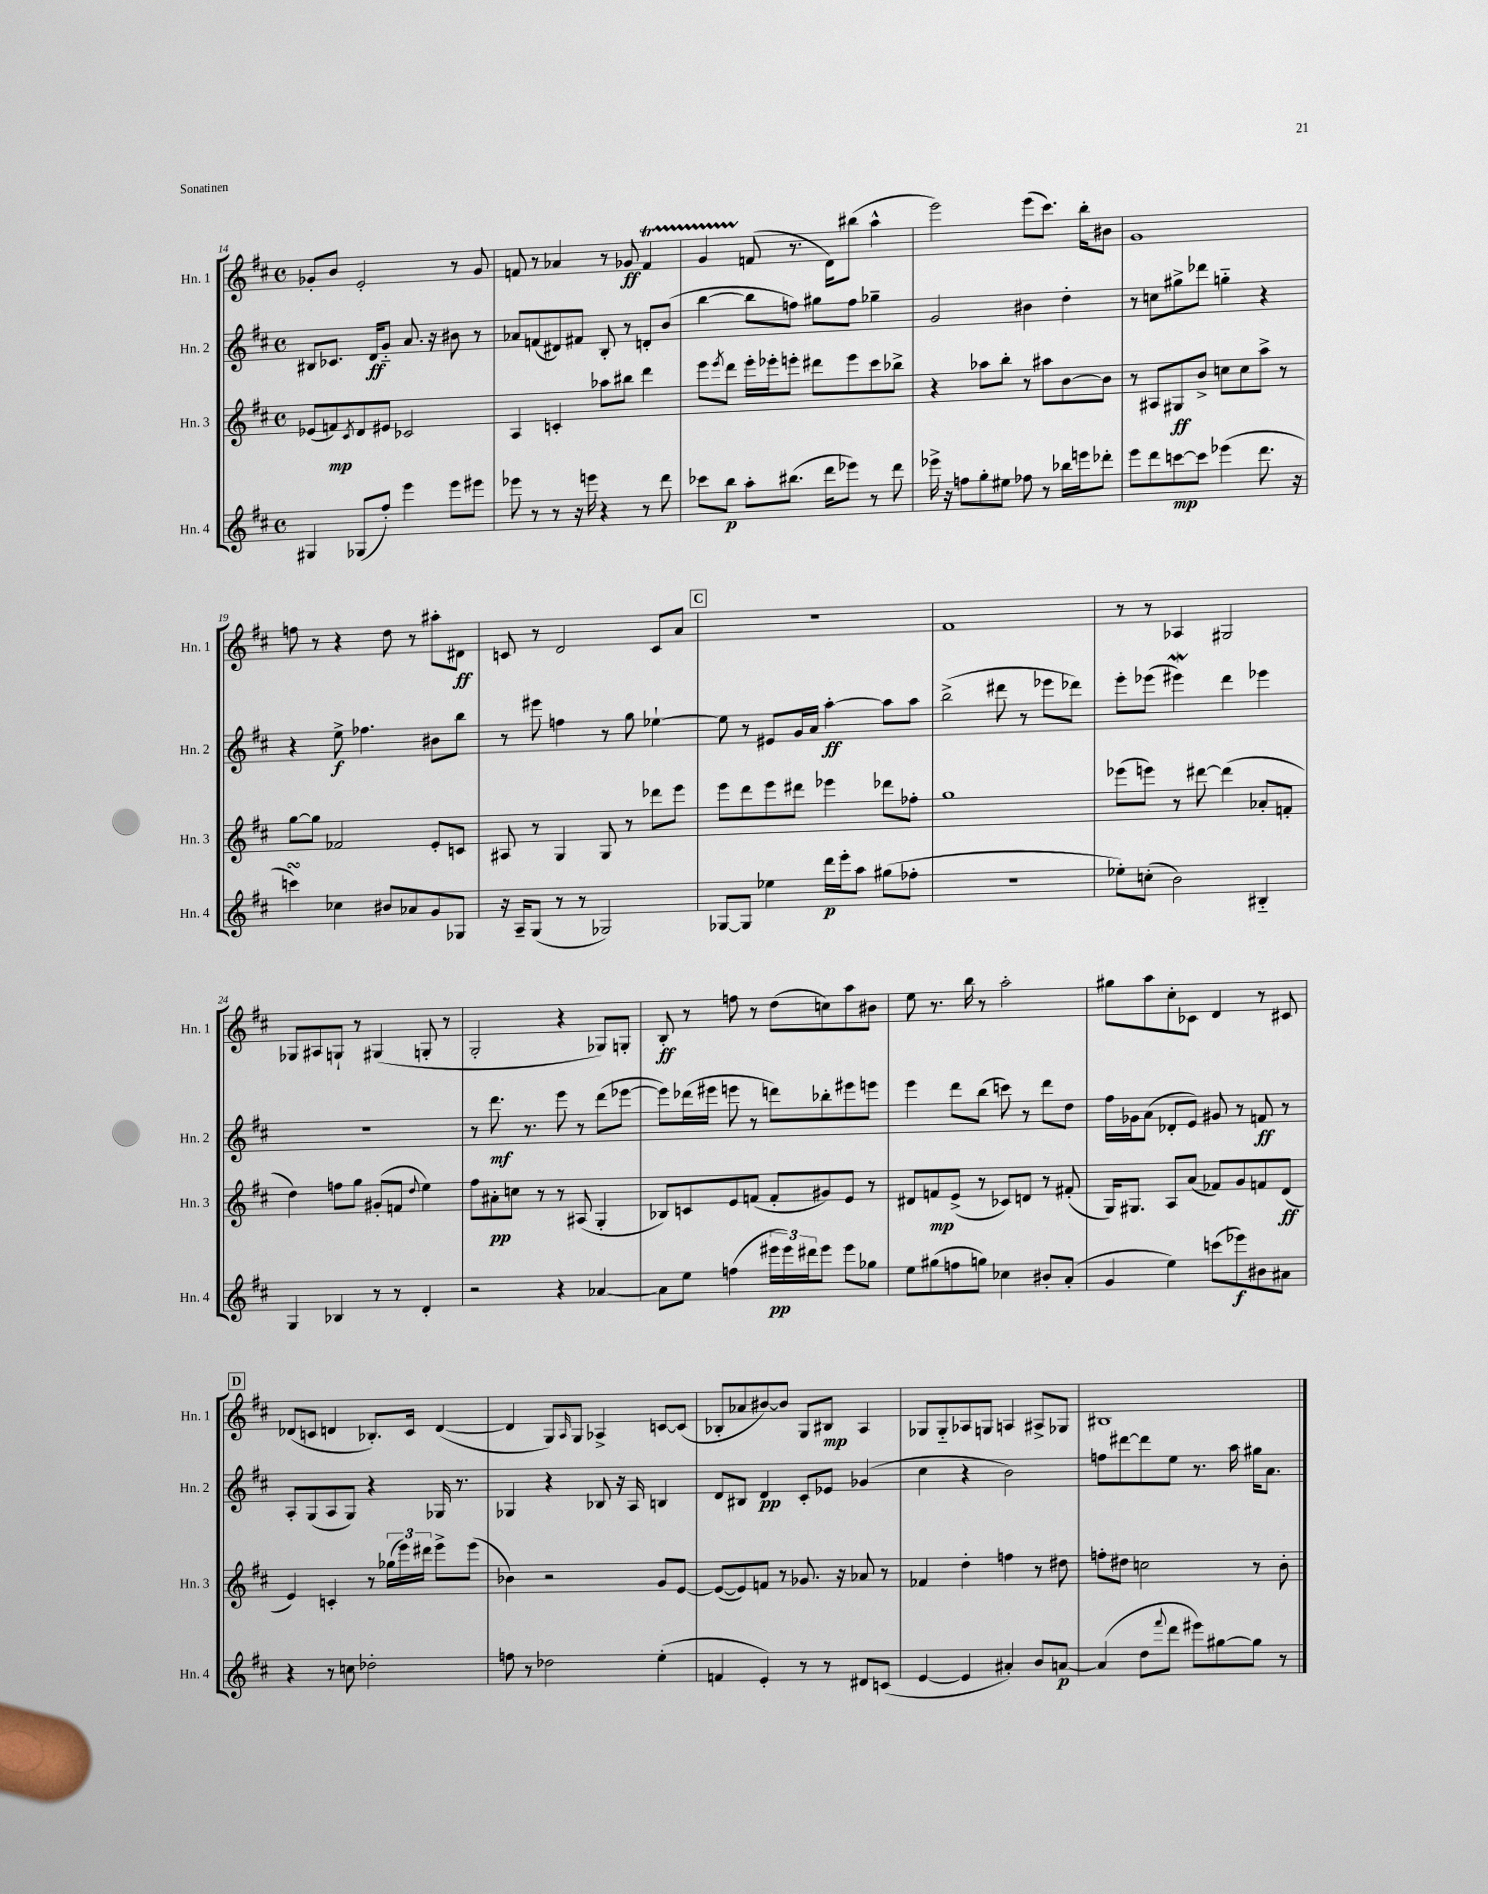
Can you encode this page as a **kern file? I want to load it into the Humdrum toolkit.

**kern	**dynam	**kern	**dynam	**kern	**dynam	**kern	**dynam
*part4	*part4	*part3	*part3	*part2	*part2	*part1	*part1
*staff4	*staff4	*staff3	*staff3	*staff2	*staff2	*staff1	*staff1
*I"Hn. 4	*	*I"Hn. 3	*	*I"Hn. 2	*	*I"Hn. 1	*
*I'Hn. 4	*	*I'Hn. 3	*	*I'Hn. 2	*	*I'Hn. 1	*
*clefG2	*	*clefG2	*	*clefG2	*	*clefG2	*
*k[f#c#]	*	*k[f#c#]	*	*k[f#c#]	*	*k[f#c#]	*
*M4/4	*	*M4/4	*	*M4/4	*	*M4/4	*
*met(c)	*	*met(c)	*	*met(c)	*	*met(c)	*
=14	=14	=14	=14	=14	=14	=14	=14
4G#X/	.	(8e-X/L	.	8B#X/L	.	8g-X'/L	.
.	.	8fn/)	mp	8.c-X/J	.	8b/J	.
.	.	8qc#/	.	.	.	.	.
(8G-X/L	.	8d/	.	.	.	2e'/	.
.	.	.	.	16d/KL	ff	.	.
8ff#'/J)	.	8e#X/J	.	8g/J	.	.	.
4eee\	.	2c-X/	.	8.a/	.	.	.
.	.	.	.	16r	.	.	.
8eee\L	.	.	.	8b#X\	.	8r	.
8eee#X\J	.	.	.	8r	.	8g-/	.
=15	=15	=15	=15	=15	=15	=15	=15
8eee-X\	.	4A/	.	8a-X/L	.	8fn/	.
8r	.	.	.	(8fn/	.	8r	.
8r	.	4cn'/	.	8d#X/)	.	4a-X/	.
16r	.	.	.	8f#X/J	.	.	.
16eeen\	.	.	.	.	.	.	.
4r	.	8aa-X\L	.	8B'/	.	8r	.
.	.	8bb#X\J	.	8r	.	8g-X/	ff
8r	.	4ddd\	.	8dn'/L	.	4fT/	.
8ddd\	.	.	.	(8b/J	.	.	.
=16	=16	=16	=16	=16	=16	=16	=16
8ccc-X\L	.	8eee\L	.	[4bb\	.	4gTTT/	.
.	.	8qeee/	.	.	.	.	.
8bb\J	p	8ddd\J	.	.	.	.	.
8aa'\L	.	16eee'\LL	.	8bb\L]	.	(8fn/	.
.	.	16eee-X'\J	.	.	.	.	.
(8.bb#X\J	.	8eeen'\J	.	8ffn\J)	.	8.r	.
.	.	8ddd#X\L	.	8gg#X\L	.	.	.
16ddd\KL	.	.	.	.	.	16d\KL)	.
8eee-X\J)	.	8eee\	.	8ff\J	.	(8bb#X\J	.
8r	.	8ccc#\	.	4gg-X~\	.	4aa^^\	.
8ddd\	.	8bb-X^\J	.	.	.	.	.
=17	=17	=17	=17	=17	=17	=17	=17
16eee-X^\	.	4r	.	2g/	.	2eee\)	.
16r	.	.	.	.	.	.	.
8ffn\L	.	.	.	.	.	.	.
8gg'\	.	8aa-X\L	.	.	.	.	.
8ee#X\J	.	8bb'\J	.	.	.	.	.
8ff-X\	.	8r	.	4b#X\	.	(8eee\L	.
8r	.	8aa#X\L	.	.	.	8.ccc#\J)	.
16bb-X\LL	.	[8b\	.	4dd'\	.	.	.
16eeen\J	.	.	.	.	.	16bb'\KL	.
8ddd-X'\J	.	8b\J]	.	.	.	8b#X\J	.
=18	=18	=18	=18	=18	=18	=18	=18
8eee\L	.	8r	.	8r	.	1g	.
8ddd\	.	8A#X/L	.	8ccn\L	.	.	.
[8cccn\	mp	8G#X/	ff	8gg#X^\	.	.	.
8ccc\J]	.	8b^/J	.	8ddd-X\J	.	.	.
(4eee-X\	.	8ccn\L	.	4ggn\	.	.	.
.	.	8cc\	.	.	.	.	.
8.ddd\	.	8aa^\J	.	4r	.	.	.
.	.	8r	.	.	.	.	.
16r	.	.	.	.	.	.	.
!!LO:LB:g=z
=19	=19	=19	=19	=19	=19	=19	=19
4cccnsSSs\)	.	[8gg\L	.	4r	.	8ffn\	.
.	.	8gg\J]	.	.	.	8r	.
4cc-X\	.	2f-X/	.	8ee^\	f	4r	.
.	.	.	.	4.ff-X\	.	.	.
8b#X/L	.	.	.	.	.	8dd\	.
8a-X/	.	.	.	.	.	8r	.
8g/	.	8e'/L	.	8b#X\L	.	8aa#X'\L	.
8G-X/J	.	8cn/J	.	8bb\J	.	8d#X\J	ff
=20	=20	=20	=20	=20	=20	=20	=20
16r	.	8A#X/	.	8r	.	8cn/	.
16A~/KL	.	.	.	.	.	.	.
(8G/J	.	8r	.	8eee#X\	.	8r	.
8r	.	4G/	.	4ffn\	.	2d/	.
8r	.	.	.	.	.	.	.
2G-X/)	.	8G/	.	8r	.	.	.
.	.	8r	.	8gg\	.	.	.
.	.	8ddd-X\L	.	[4ee-X`\	.	8c/L	.
.	.	8eee\J	.	.	.	8a/J	.
!!LO:REH:place=s1:t=C
=21	=21	=21	=21	=21	=21	=21	=21
[8G-X/L	.	8eee\L	.	8ee-\]	.	1r	.
8G-/J]	.	8ddd\	.	8r	.	.	.
4ee-X\	.	8eee\	.	8e#X/L	.	.	.
.	.	8ddd#X\J	.	16g/L	.	.	.
.	.	.	.	16a/JJ	.	.	.
16ddd\LL	p	4eee-X\	.	[4aa'\	ff	.	.
16eee'\J	.	.	.	.	.	.	.
8aa\J	.	.	.	.	.	.	.
(8gg#X\L	.	8ddd-X\L	.	8aa\L]	.	.	.
8ff-X'\J	.	8ff-X'\J	.	8aa\J	.	.	.
=22	=22	=22	=22	=22	=22	=22	=22
1r	.	1gg	.	(2bb^\	.	1f#	.
.	.	.	.	8ddd#X\	.	.	.
.	.	.	.	8r	.	.	.
.	.	.	.	8eee-X\L	.	.	.
.	.	.	.	8ddd-X\J)	.	.	.
=23	=23	=23	=23	=23	=23	=23	=23
8ee-X'\L)	.	(8eee-X\L	.	8eee'\L	.	8r	.
(8ccn'\J	.	8eeen\J)	.	(8eee-X\J	.	8r	.
2b\)	.	8r	.	4eee#XW\)	.	4A-X/	.
.	.	[8ddd#X\	.	.	.	.	.
.	.	(4ddd#\]	.	4ddd\	.	2G#X/	.
4B#X/	.	8a-X'/L	.	4eee-X\	.	.	.
.	.	8fn'/J	.	.	.	.	.
!!LO:LB:g=z
=24	=24	=24	=24	=24	=24	=24	=24
4G/	.	4dd\)	.	1r	.	8G-X/L	.
.	.	.	.	.	.	8A#X/	.
4B-X/	.	8ffn\L	.	.	.	8Gn`/J	.
.	.	8gg\J	.	.	.	8r	.
8r	.	(8g#X'/L	.	.	.	(4G#X/	.
8r	.	8fn/J	.	.	.	.	.
.	.	8qqdd/	.	.	.	.	.
4d'/	.	4ee\)	.	.	.	8Gn'/	.
.	.	.	.	.	.	8r	.
=25	=25	=25	=25	=25	=25	=25	=25
2r	.	8ff#\L	.	8r	.	2G'/	.
.	.	8a#X'\	pp	8.ddd\	mf	.	.
.	.	8ccn\J	.	.	.	.	.
.	.	.	.	8.r	.	.	.
.	.	8r	.	.	.	.	.
4r	.	8r	.	8eee\	.	4r	.
.	.	(8A#X/	.	8r	.	.	.
[4a-X/	.	4G'/	.	(8ddd\L	.	8G-X/L)	.
.	.	.	.	[8eee-X\J	.	8Gn'/J	.
=26	=26	=26	=26	=26	=26	=26	=26
8a-\L]	.	8B-X/L)	.	8eee-\L])	.	8B'/	ff
8ee\J	.	8cn/	.	(16ddd-X\L	.	8r	.
.	.	.	.	16eee#X\JJ	.	.	.
(4ffn\	.	8e/	.	8eeen\	.	8ffn\	.
.	.	(8fn/J	.	8r	.	8r	.
24eee#X\LL	pp	8f'/L	.	8dddn\L)	.	(8dd\L	.
24eee#\)	.	.	.	.	.	.	.
24ddd#X\J	.	.	.	.	.	.	.
8eee#\J	.	8g#X/)	.	8bb-X'\	.	8ccn\)	.
8eee#\L	.	8e/J	.	8eee#X\	.	8aa\	.
8gg-X\J	.	8r	.	8eeen\J	.	8b#X\J	.
=27	=27	=27	=27	=27	=27	=27	=27
8ee\L	.	8d#X/L	.	4eee\	.	8ee\	.
(8gg#X\	.	8fn/	mp	.	.	8.r	.
8ffn\	.	(8e^/J	.	8ddd\L	.	.	.
.	.	.	.	.	.	16bb\	.
8ggn\J)	.	8r	.	(8bb\J	.	8r	.
4cc-X\	.	8c-X/L)	.	8cccn\)	.	2aa'\	.
.	.	8dn/J	.	8r	.	.	.
8b#X'/L	.	8r	.	8ddd\L	.	.	.
(8a'/J	.	(8f#X'/	.	8dd\J	.	.	.
=28	=28	=28	=28	=28	=28	=28	=28
4g/	.	16G/KL)	.	16ff#\LL	.	8gg#X\L	.
.	.	8.G#X/J	.	16g-X\J	.	.	.
.	.	.	.	(8a\J	.	8aa\	.
4ee\)	.	8A/L	.	8d-X'/L	.	8cc#'\	.
.	.	(8a/J	.	8e/J)	.	8c-X\J	.
(8cccn\L	.	8f-X/L)	.	8g#X/	.	4d/	.
8eee-X\)	f	8g/	.	8r	.	.	.
8b#X\	.	8fn/	.	8fn/	ff	8r	.
8a#X\J	.	(8d/J	ff	8r	.	8c#X/	.
!!LO:LB:g=z
!!LO:REH:place=s1:t=D
=29	=29	=29	=29	=29	=29	=29	=29
4r	.	4e/)	.	8A'/L	.	(8d-X/L	.
.	.	.	.	(8G/	.	8cn/J	.
8r	.	4cn'/	.	8A/	.	4dn/	.
8ccn\	.	.	.	8G/J)	.	.	.
2dd-X'\	.	8r	.	4r	.	8.B-X'/L)	.
.	.	(24gg-X\LL	.	.	.	.	.
.	.	24eee\)	.	.	.	.	.
.	.	.	.	.	.	16c/Jk	.
.	.	24ddd#X\JJ	.	.	.	.	.
.	.	8eee^\L	.	16G-X/	.	([4d/	.
.	.	.	.	8.r	.	.	.
.	.	(8eee\J	.	.	.	.	.
=30	=30	=30	=30	=30	=30	=30	=30
8ffn\	.	4b-X\)	.	4G-X/	.	4d/]	.
8r	.	.	.	.	.	.	.
2dd-X\	.	2r	.	4r	.	8G/L)	.
.	.	.	.	.	.	16qqA/	.
.	.	.	.	.	.	8G/J	.
.	.	.	.	8B-X/	.	4A-X^/	.
.	.	.	.	16r	.	.	.
.	.	.	.	16A/	.	.	.
(4ee'\	.	8g/L	.	4Bn/	.	[8cn/L	.
.	.	[8e/J	.	.	.	(8c/J]	.
=31	=31	=31	=31	=31	=31	=31	=31
4fn/	.	(8e/L_	.	8d/L	.	8B-X'/L	.
.	.	8e/])	.	8B#X/J	.	8a-X/	.
4e'/)	.	8fn/J	.	4d/	pp	[8b#X/)	.
.	.	8r	.	.	.	8b#/J]	.
8r	.	8.g-X/	.	8c#'/L	.	8G/L	.
8r	.	.	.	8e-X/J	.	8B#X/J	mp
.	.	16r	.	.	.	.	.
8d#X/L	.	8a-X/	.	(4g-X/	.	4A/	.
(8cn/J	.	8r	.	.	.	.	.
=32	=32	=32	=32	=32	=32	=32	=32
[4e/	.	4f-X/	.	4cc#\	.	8G-X/L	.
.	.	.	.	.	.	8G-/	.
4e/]	.	4dd'\	.	4r	.	8A-X/	.
.	.	.	.	.	.	8Gn/J	.
4a#X'/)	.	4ffn\	.	2b\)	.	4An/	.
8b/L	.	8r	.	.	.	8A#X^/L	.
[8an/J	p	8dd#X\	.	.	.	8G-X/J	.
=33	=33	=33	=33	=33	=33	=33	=33
(4a/]	.	8ffn'\L	.	8ffn\L	.	1B#X	.
.	.	8dd#X\J	.	[8ddd#X\	.	.	.
8dd\L	.	2ccn\	.	8ddd#\]	.	.	.
8qqfff#/	.	.	.	.	.	.	.
8ddd\J	.	.	.	8ee\J	.	.	.
8eee#X\L)	.	.	.	8.r	.	.	.
[8gg#X\	.	.	.	.	.	.	.
.	.	.	.	16aa\	.	.	.
8gg#\J]	.	8r	.	16gg#X\KL	.	.	.
.	.	.	.	8.a\J	.	.	.
8r	.	8b'\	.	.	.	.	.
==	==	==	==	==	==	==	==
*-	*-	*-	*-	*-	*-	*-	*-
